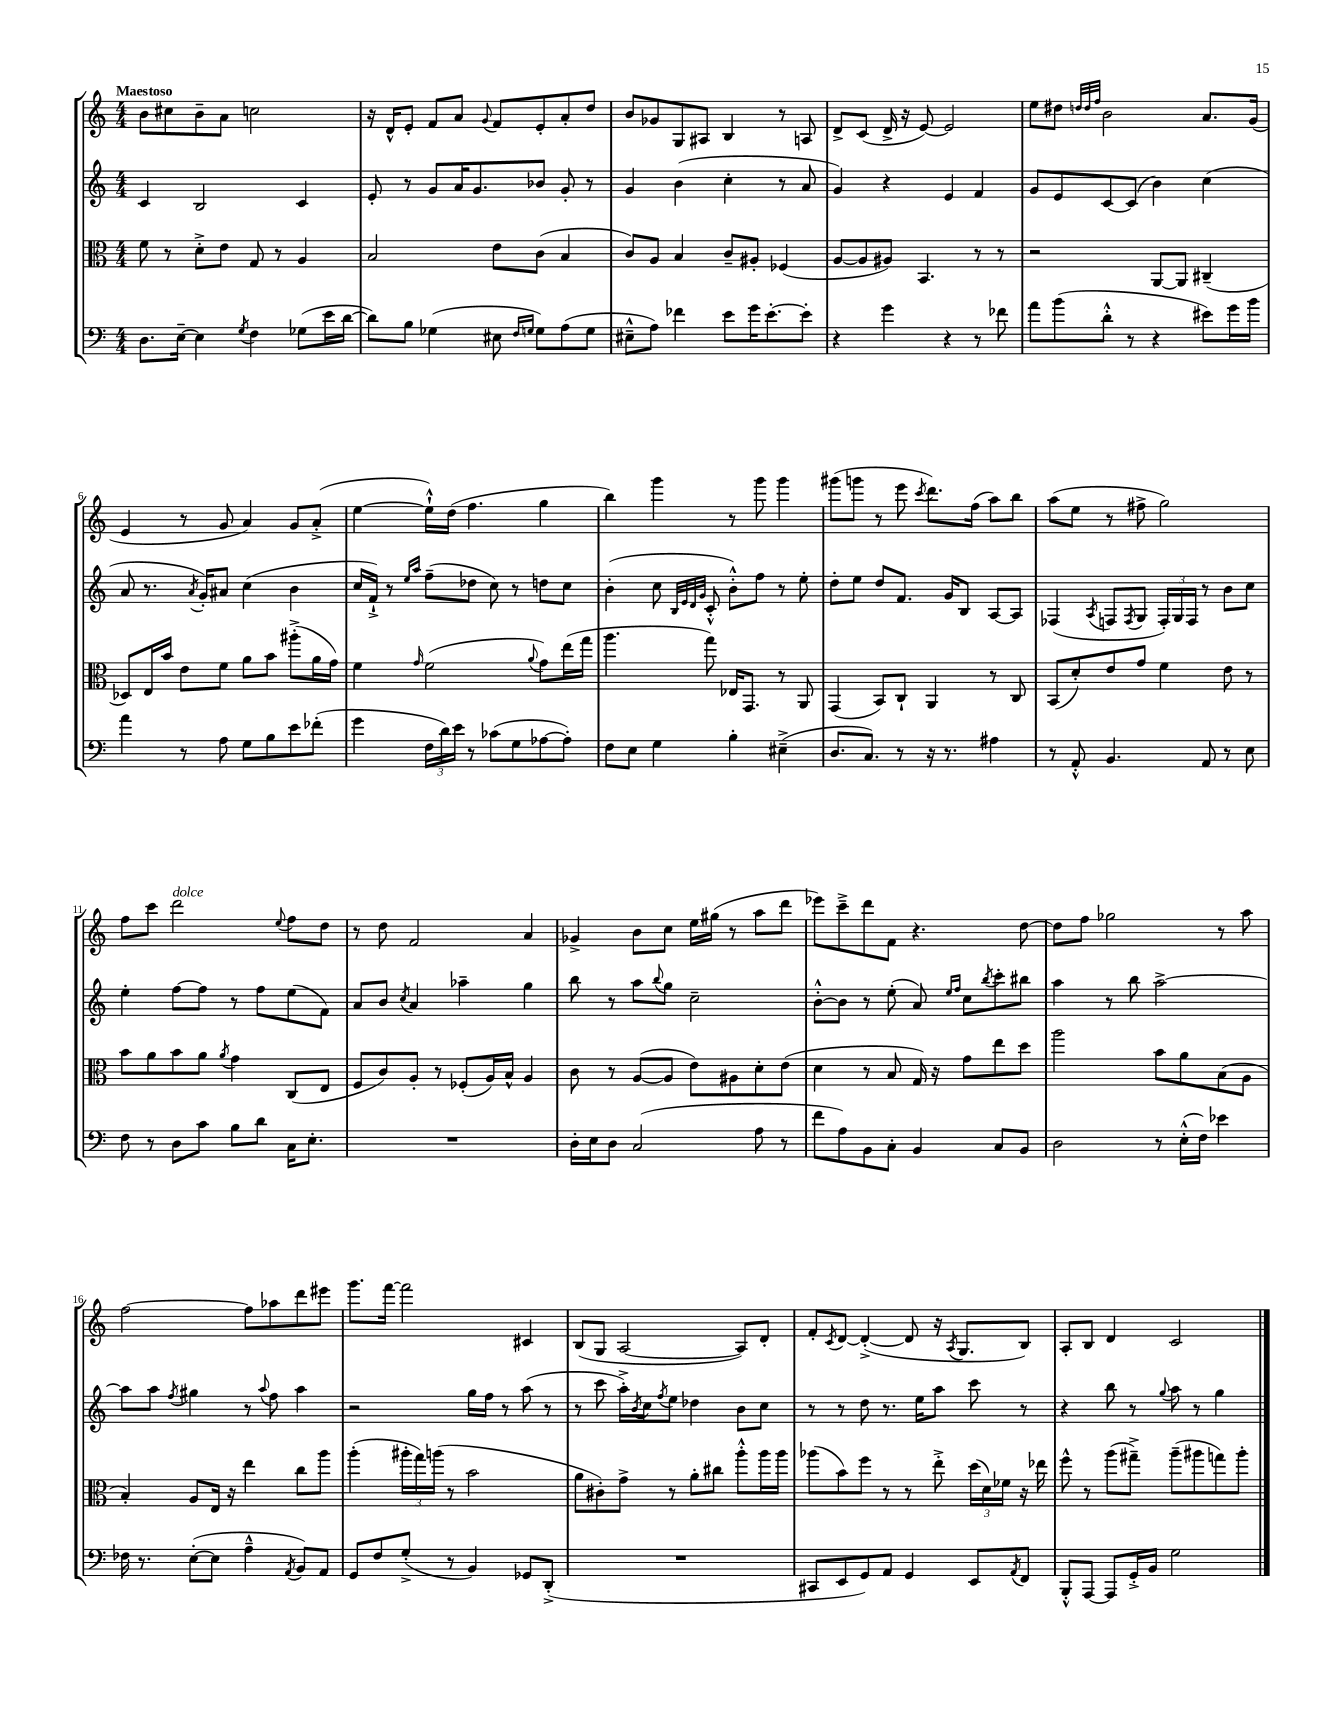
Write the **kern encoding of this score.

**kern	**kern	**kern	**kern
*part4	*part3	*part2	*part1
*staff4	*staff3	*staff2	*staff1
*clefF4	*clefC3	*clefG2	*clefG2
*k[]	*k[]	*k[]	*k[]
*M4/4	*M4/4	*M4/4	*M4/4
=1	=1	=1	=1
!	!	!	!LO:TX:a:B:t=Maestoso
8.D\L	8f\	4c/	8b\L
.	8r	.	8cc#X\
[16E~\Jk	.	.	.
4E\]	8d'^\L	2B/	8b~\
.	8e\J	.	8a\J
8qG/	.	.	.
4F\	8G/	.	2ccn\
.	8r	.	.
(8G-X\L	4A/	4c/	.
16e\L	.	.	.
[16d\JJ	.	.	.
=2	=2	=2	=2
8d\L])	2B/	8e'/	16r
.	.	.	16d^^/KL
8B\J	.	8r	8e'/J
(4G-X\	.	8g/L	8f/L
.	.	16a/K	8a/J
.	.	8.g/	.
.	.	.	8qqg/
8E#X\	8e\L	.	8f/L
16qqF/LL	.	.	.
16qqGn/JJ	.	.	.
8G\L)	(8c\J	8b-X/J	8e'/
(8A\	4B/	8g'/	8a'/
8G\J	.	8r	8dd/J
=3	=3	=3	=3
8E#X~^^\L	8c/L)	4g/	8b/L
8A\J)	8A/J	.	8g-X/
4f-X\	4B/	(4b\	8G/
.	.	.	8A#X/J
8e\L	8c~/L	4cc'\	4B/
16g\K	8A#X'/J	.	.
[8.e'\	.	.	.
.	(4F-X/	8r	8r
8e'\J]	.	8a/	8An/
=4	=4	=4	=4
4r	[8A/L	4g/)	8d^/L
.	8A/]	.	(8c/J
4g\	8A#X/J)	4r	16d^/
.	.	.	16r
.	4.BB/	.	[8e/)
4r	.	4e/	2e/]
8r	8r	4f/	.
8f-X\	8r	.	.
=5	=5	=5	=5
8a\L	2r	8g/L	8ee\L
(8b\	.	8e/	8dd#X\J
.	.	.	32qqddn/LLL
.	.	.	32qqdd/
.	.	.	32qqff/JJJ
8d'^^\J	.	[8c/	2b\
8r	.	(8c/J]	.
4r	[8AA/L	4b\)	.
.	8AA/J]	.	.
8e#X\L)	(4C#X~/	(4cc\	8.a/L
16g\L	.	.	.
16b\JJ	.	.	(16g/Jk
!!LO:LB:g=z
=6	=6	=6	=6
4a\	8D-X/L)	8a/	4e/
.	16E/L	8.r	.
.	16b/JJ	.	.
8r	8e\L	.	8r
.	.	8qa/	.
.	.	16g'/KL)	.
8A\	8f\J	8a#X/J	8g/
8G\L	8a\L	(4cc\	4a/)
8B\	8b\J	.	.
8e\	(8aa#X'^\L	4b\	8g/L
(8f-X'\J	16a\L	.	(8a'^/J
.	16g\JJ)	.	.
=7	=7	=7	=7
4g\	4f\	16cc/LL	[4ee\
.	.	16f`^/JJ)	.
.	.	8r	.
.	.	16qqee/LL	.
.	16qqg/	16qqaa/JJ	.
24F\LL	(2f\	(8ff~\L	16ee`^^\LL])
24d\)	.	.	.
.	.	.	(16dd\JJ
24e\JJ	.	.	.
8r	.	8dd-X\J	4.ff\
(8c-X\L	.	8cc\)	.
8G\	.	8r	.
.	8qqa/	.	.
[8A-X\	8g\L)	8ddn\L	4gg\
8A-'\J])	(16ee\L	8cc\J	.
.	16gg\JJ	.	.
=8	=8	=8	=8
8F\L	4.aa\	(4b'\	4bb\)
8E\J	.	.	.
4G\	.	8cc\	4ggg\
.	.	32qqB/LLL	.
.	.	32qqe/	.
.	.	32qqd/	.
.	.	32qqg/JJJ	.
.	8gg\)	8c'^^/	.
4B'\	16E-X/KL	8b'^^\L)	8r
.	8.GG/J	.	.
.	.	8ff\J	8ggg\
(4E#X~^\	8r	8r	4ggg\
.	8AA/	8ee'\	.
=9	=9	=9	=9
8.D/L	(4GG/	8dd'\L	(8ggg#X\L
.	.	8ee\J	8gggn\J
8.C/J)	.	.	.
.	8BB/L)	8dd/L	8r
8r	8C`/J	8.f/J	8eee\
.	.	.	8qccc/
16r	4AA/	.	8.ddd\L)
8.r	.	16g/KL	.
.	.	8B/J	.
.	.	.	(16ff\Jk
4A#X\	8r	[8A/L	8aa\L)
.	8C/	8A/J]	8bb\J
=10	=10	=10	=10
8r	(8BB/L	(4F-X/	(8aa\L
8AA'^^/	8d'/)	.	8ee\J
.	.	8qA/	.
4.BB/	8e/	8Fn/L	8r
.	.	8qF/	.
.	8g/J	8G/J	8ff#X^\
.	4f\	24F'/LL)	2gg\)
.	.	24G/	.
.	.	24F/JJ	.
8AA/	.	8r	.
8r	8e\	8b\L	.
8E\	8r	8cc\J	.
!!LO:LB:g=z
=11	=11	=11	=11
8F\	8b\L	4ee'\	8ff\L
8r	8a\	.	8ccc\J
!	!	!	!LO:TX:a:i:t=dolce
8D\L	8b\	[8ff\L	2ddd\
8c\J	8a\J	8ff\J]	.
.	8qa/	.	.
8B\L	4g\	8r	.
8d\J	.	8ff\L	.
.	.	.	8qqee/
16C\KL	(8C/L	(8ee\	8ff\L
8.E'\J	.	.	.
.	8E/J	8f\J)	8dd\J
=12	=12	=12	=12
1r	8F/L	8a/L	8r
.	8c/)	8b/J	8dd\
.	.	8qcc/	.
.	8A'/J	4a/	2f/
.	8r	.	.
.	(8F-X'/L	4aa-X~\	.
.	16A/L)	.	.
.	16B^^/JJ	.	.
.	4A/	4gg\	4a/
=13	=13	=13	=13
16D'\LL	8c\	8bb\	4g-X^/
16E\J	.	.	.
8D\J	8r	8r	.
(2C/	([8A/L	8aa\L	8b\L
.	.	8qqbb/	.
.	8A/J]	8gg\J	8cc\J
.	8e\L)	2cc~\	16ee\LL
.	.	.	(16gg#X\JJ
.	8A#X\	.	8r
8A\	8d'\	.	8aa\L
8r	(8e\J	.	8ddd\J
=14	=14	=14	=14
8f\L	4d\	[8b'^^\L	8eee-X\L)
8A\)	.	8b\J]	8ccc~^\
8BB\	8r	8r	8ddd\
8C'\J	8B/	(8ee'\	8f\J
4BB/	16G/)	8a/)	4.r
.	16r	.	.
.	.	16qqee/LL	.
.	.	16qqff/JJ	.
.	8g\L	8cc\L	.
.	.	8qbb/	.
8C/L	8ee\	8ccc'\	.
8BB/J	8dd\J	8bb#X\J	[8dd\
=15	=15	=15	=15
2D\	2aa\	4aa\	8dd\L]
.	.	.	8ff\J
.	.	8r	2gg-X\
.	.	8bb\	.
8r	8b\L	[2aa^\	.
(16E'^^\LL	8a\	.	.
16F\JJ)	.	.	.
4e-X\	(8B\	.	8r
.	8A\J	.	8aa\
!!LO:LB:g=z
=16	=16	=16	=16
16F-X\	4B'/)	8aa\L]	[2ff\
8.r	.	.	.
.	.	8aa\J	.
.	.	8qff/	.
([8E'\L	8A/L	4gg#X\	.
8E\J]	16E/Jk	.	.
.	16r	.	.
4A~^^\	4ee\	8r	8ff\L]
.	.	8qqaa/	.
.	.	8ff\	8aa-X\
8qAA/	.	.	.
8BB/L)	8cc\L	4aa\	8ddd\
8AA/J	8aa\J	.	8eee#X\J
=17	=17	=17	=17
8GG/L	(4aa'\	2r	8.ggg\L
8F/	.	.	.
.	.	.	[16fff\Jk
(8G'^/J	24aa#X'\LL	.	2fff\]
.	24gg\)	.	.
.	(24aan\JJ	.	.
8r	8r	.	.
4BB/)	2b\	16gg\LL	.
.	.	16ff\JJ	.
.	.	8r	.
8GG-X/L	.	(8aa\	4c#X/
(8DD'^/J	.	8r	.
=18	=18	=18	=18
1r	8a\L	8r	(8B/L
.	8c#X'\)	8ccc\	8G/J
.	8g^\J	16aa'^\LL)	[2A/
.	.	8qb/	.
.	.	16cc\J	.
.	.	8qff/	.
.	8r	8ee\J	.
.	8a'\L	4dd-X\	.
.	8cc#X\J	.	.
.	8aa'^^\L	8b\L	8A/L])
.	16aa\L	8cc\J	8d'/J
.	16aa\JJ	.	.
=19	=19	=19	=19
8CC#X/L	(8aa-X\L	8r	8f'/L
.	.	.	8qc/
8EE/	8b\)	8r	[8d/J
8GG/)	8ff\J	8dd\	(4d'^/_
8AA/J	8r	8.r	.
4GG/	8r	.	8d/]
.	.	16ee\KL	.
.	8ee'^\	8aa\J	16r
.	.	.	8qA/
.	.	.	8.G/L
8EE/L	(24dd\LL	8ccc\	.
.	24d\)	.	.
.	24f-X\JJ	.	.
8qAA/	.	.	.
8FF/J	16r	8r	8B/J)
.	16ee-X\	.	.
=20	=20	=20	=20
8BBB'^^/L	8ff^^\	4r	8A'/L
[8AAA/J	8r	.	8B/J
8AAA/L]	(8aa\L	8bb\	4d/
16GG'^/L	8gg#X~^\J)	8r	.
16BB/JJ	.	.	.
.	.	8qqgg/	.
2G\	(8aa~\L	8aa\	2c/
.	8aa#X\	8r	.
.	8ggn\)	4gg\	.
.	8aa#'\J	.	.
==	==	==	==
*-	*-	*-	*-
